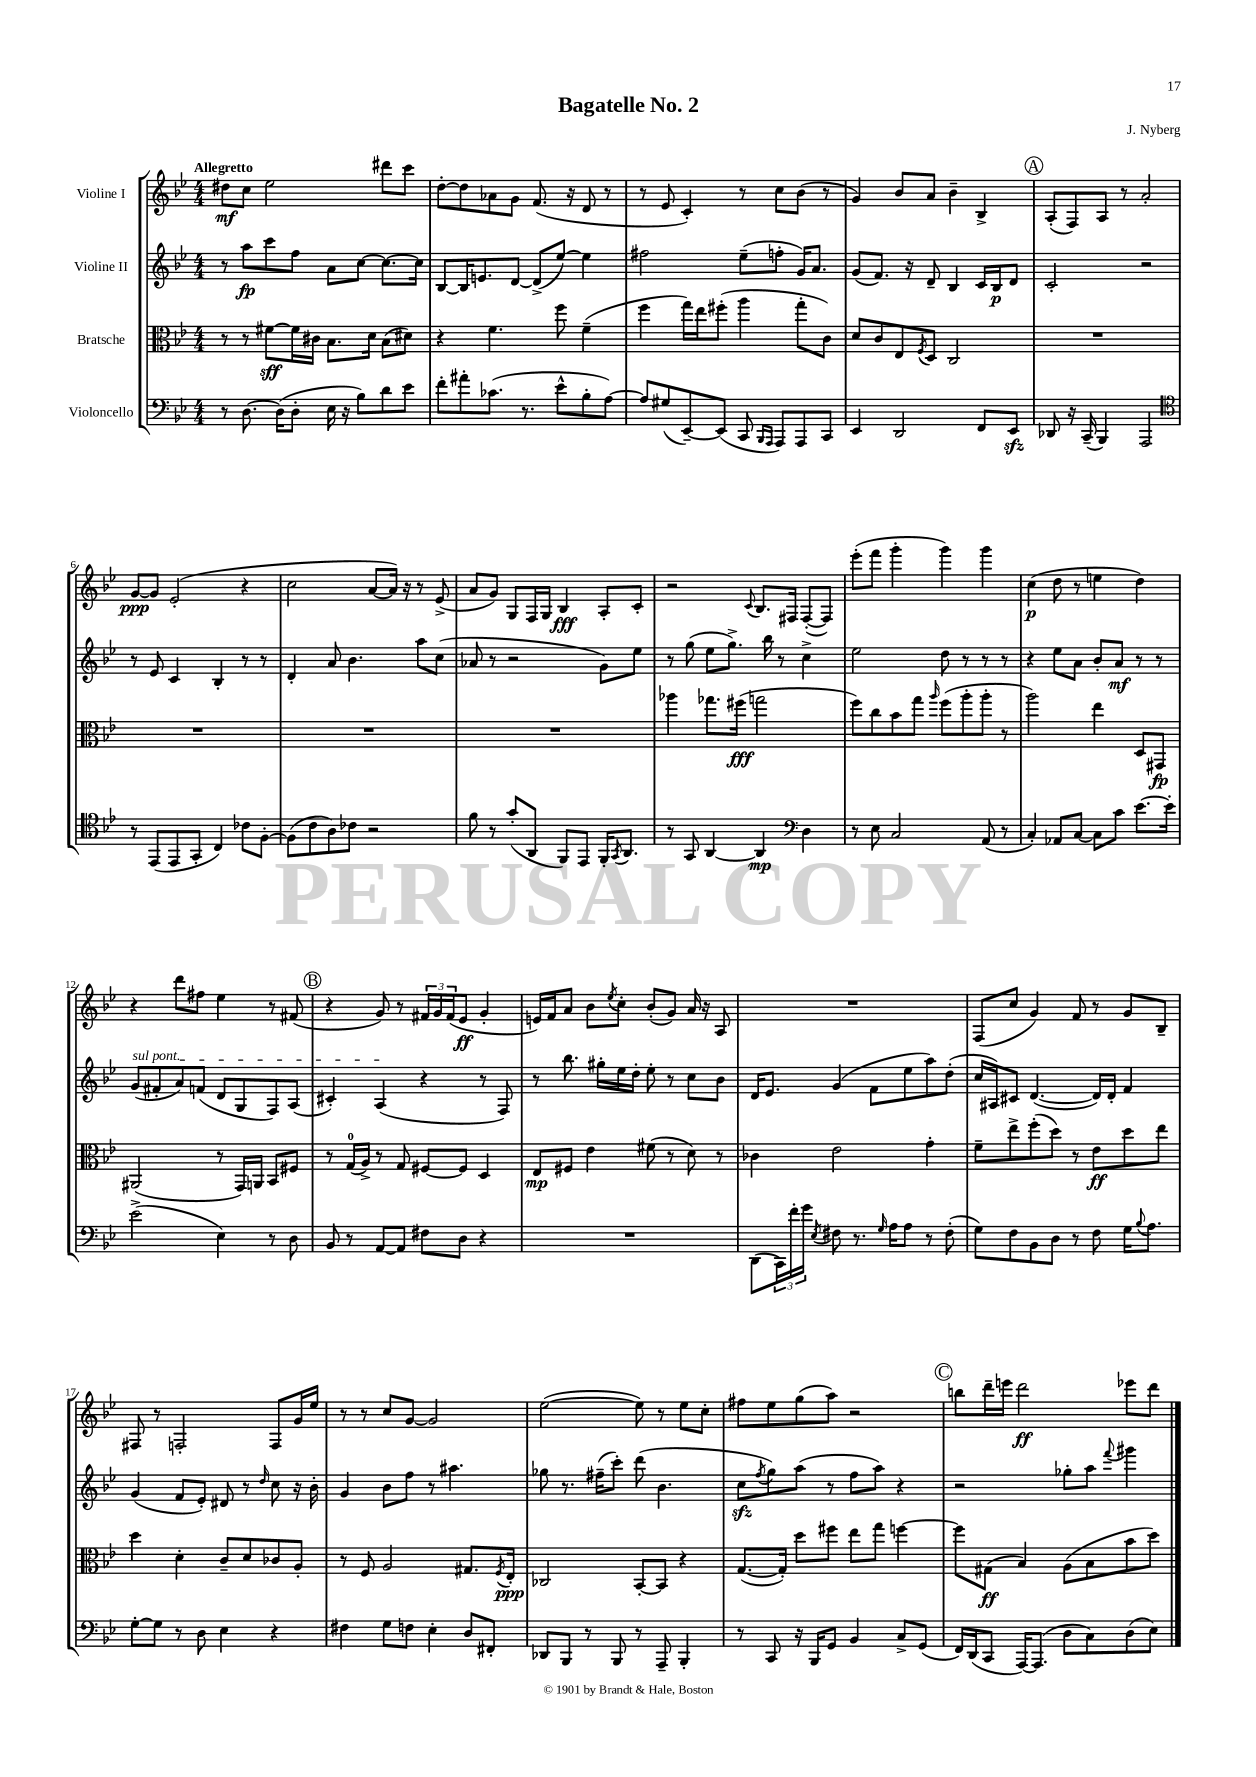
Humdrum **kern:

**kern	**kern	**kern	**kern
*staff4	*staff3	*staff2	*staff1
*clefF4	*clefC3	*clefG2	*clefG2
*k[b-e-]	*k[b-e-]	*k[b-e-]	*k[b-e-]
*M4/4	*M4/4	*M4/4	*M4/4
8r	8r	8r	8dd#\L
[8.D\	8r	8aa\L	8cc\J
.	[8f#\L	8ccc\	2ee-\
(16D\]LK	.	.	.
8D'\J	16f#\]L	8ff\J	.
.	16c#\JJ	.	.
16E-\	8.B-\L	8a\L	.
16r	.	.	.
8B-\L)	.	[8cc\J	.
.	16d\Jk	.	.
8d\	(8B-\L	8.cc\_L	8ddd#\L
8e-\J	8d#\J)	.	8ccc\J
.	.	16cc\]Jk	.
=	=	=	=
8f'\L	4r	[8B-/L	[8dd'\L
8a#'\	.	16B-/]K	8dd\]
.	.	8.e/	.
(8.c-\J	4.f\	.	8a-\
.	.	[8d/J	8g\J
8.r	.	.	.
.	.	(8d^/]L	(8.f/
8e-^^\L	8ff\	[8ee-/J)	.
.	.	.	16r
8B-'\	(4f~\	4ee-\]	8d/
[8A\J)	.	.	8r
=	=	=	=
8A/]L	4ff\	2ff#\	8r
(8G#/	.	.	8e-/
[8EE-~/)	16gg\LL)	.	4c'/)
.	16ee-\J	.	.
(8EE-/]J	(8ff#'\J	.	.
8CC/	4aa\	(8ee-~\L	8r
16qqBBB-/LL	.	.	.
16qqAAA/JJ	.	.	.
8AAA/L)	.	8ff'\J	8cc\L
8AAA/	8gg'\L	16g/LK)	(8b-\J
.	.	8.a/J	.
8CC/J	8c\J)	.	8r
=	=	=	=
4EE-/	8d/L	(8g/L	4g/)
.	8c/	8.f/J)	.
2DD/	8E-/	.	8b-/L
.	.	16r	.
.	8qF/	.	.
.	8D/J	8d~/	8a/J
.	2C/	4B-/	4b-~\
8FF/L	.	16c/LL	4B-^/
.	.	16B-/J	.
8EE-/J	.	8d/J	.
=	=	=	=
8DD-/	1r	2c'/	(8A'/L
16r	.	.	8F/)
(16CC~/	.	.	.
4BBB-/)	.	.	8A/J
.	.	.	8r
2AAA/	.	2r	2a'/
=	=	=	=
*clefC4	*	*	*
8r	1r	8r	[8g/L
(8EE-/L	.	8e-/	8g/]J
8EE-/	.	4c/	(2e-'/
8GG'/J	.	.	.
4C/)	.	4B-'/	.
8c-\L	.	8r	4r
[8F'\J	.	8r	.
=	=	=	=
(8F\]L	1r	4d'/	2cc\
8c\	.	.	.
8A\)	.	8a/	.
8c-\J	.	4.b-\	.
2r	.	.	[8a/L
.	.	.	16a/]Jk)
.	.	.	16r
.	.	8aa\L	8r
.	.	(8cc\J	(8e-^/
=	=	=	=
8f\	1r	8a-/	8a/L
8r	.	8r	8g/J)
(8g'/L	.	2r	8G/L
8AA/J	.	.	16F/L
.	.	.	16G/JJ
8FF/L)	.	.	4B-/
8EE-/J	.	.	.
16FF'/LK	.	8g\L)	8A'/L
8qGG/	.	.	.
8.AA/J	.	.	.
.	.	8ee-\J	8c'/J
=	=	=	=
8r	4aa-\	8r	2r
8GG/	.	(8gg\	.
[4AA/	8.gg-\L	8ee-\L	.
.	.	8.gg^\J)	.
.	(16ff#\Jk	.	.
.	.	.	8qqc/
4AA/]	2gg\	.	8.B-/L
.	.	16bb-\	.
.	.	8r	.
.	.	.	16F#/Jk
*clefF4	*	*	*
4D\	.	4cc^\	([8F#'/L
.	.	.	8F#/]J)
=	=	=	=
8r	8ff\L)	2ee-\	(8eee-'\L
8E-\	8cc\	.	8fff\J
2C/	8b-\	.	4ggg'\
.	8gg\J	.	.
.	16qqaa/	.	.
.	(8ff\L	8dd\	4ggg\)
.	8aa'\	8r	.
(8AA/	8aa'\J	8r	4ggg\
8r	8r	8r	.
=	=	=	=
4C'/)	2aa\)	4r	(4cc\
8AA-/L	.	8ee-\L	8dd\
[8C/J	.	8a\J	8r
8C\]L	4ee-\	8b-'/L	4ee\
8c\J	.	8a/J	.
[8.e-\L	8D/L	8r	4dd\)
.	8GG#/J	8r	.
16e-'\]Jk	.	.	.
=	=	=	=
(2e-^\	(2AA#/	(8g/L	4r
.	.	8f#'/	.
.	.	8a/)	8ddd\L
.	.	(8f/J	8ff#\J
4E-\)	8r	8d/L	4ee-\
.	16GG/LL)	8G/	.
.	16AA/JJ	.	.
8r	8BB-/L	8F/)	8r
8D\	8F#/J	(8A/J	(8f#/
=	=	=	=
8BB-/	8r	4c#'/)	4r
8r	(16G/LL	.	.
.	16A^/JJ)	.	.
[8AA/L	8r	(4A/	8g/)
8AA/]J	8G/	.	8r
8F#\L	[8F#/L	4r	24f#/LL
.	.	.	24g/
.	.	.	(24f#/J
8D\J	8F#/]J	.	8e-/J
4r	4D/	8r	4g'/
.	.	8F/)	.
=	=	=	=
1r	8E-/L	8r	16e/LL)
.	.	.	16f/J
.	8F#/J	8.bb-\	8a/J
.	4e-\	.	8b-\L
.	.	16gg#'\LL	.
.	.	.	8qee-/
.	.	16ee-\	8cc'\J
.	.	16dd'\JJ	.
.	(8f#\	8ee-'\	(8b-'/L
.	8r	8r	8g/J)
.	8d\)	8cc\L	16a/
.	.	.	16r
.	8r	8b-\J	8A/
=	=	=	=
(8DD\L	4c-\	16d/LK	1r
.	.	8.e-/J	.
24CC\L)	.	.	.
24f'\	.	.	.
24g\JJ	.	.	.
8qE-/	.	.	.
8F#\	2e-\	(4g/	.
8.r	.	.	.
.	.	8f\L	.
16qqG/	.	.	.
16A\LK	.	.	.
8A\J	.	8ee-\	.
8r	4g'\	8aa\)	.
(8F#'\	.	(8dd'\J	.
=	=	=	=
8G\L)	8f~\L	16cc/LL	(8F/L
.	.	16A#/J)	.
8F\	8ee-^\	8c#/J	8cc/J
8BB-\	(8ff'\	([4.d/	4g/)
8D\J	8dd\J)	.	.
8r	8r	.	8f/
8F\	8e-\L	16d/]LL)	8r
.	.	16d'/JJ	.
16G\LK	8dd\	4f/	8g/L
8qqB-/	.	.	.
8.A\J	.	.	.
.	8ee-\J	.	8B-~/J
=	=	=	=
[8G'\L	4dd\	(4g/	8F#/
8G\]J	.	.	8r
8r	4d'\	8f/L	2F'/
8D\	.	8e-'/J)	.
4E-\	8c~/L	8d#/	.
.	8d/	8r	.
.	.	16qqdd/	.
4r	8c-/	8cc\	8F/L
.	8A'/J	16r	16g/L
.	.	16b-'\	16ee-/JJ
=	=	=	=
4F#\	8r	4g/	8r
.	8F/	.	8r
8G\L	2A/	8b-\L	8cc/L
8F\J	.	8ff\J	[8g/J
4E-'\	.	8r	2g/]
.	.	4.aa#\	.
8D/L	8.G#/L	.	.
8FF#'/J	.	.	.
.	8qF/	.	.
.	16E-'/Jk	.	.
=	=	=	=
8DD-/L	2C-/	8gg-\	([2ee-\
8BBB-/J	.	8.r	.
8r	.	.	.
.	.	(16ff#~\LK	.
8BBB-/	.	8ccc'\J)	.
8r	[8BB-'/L	(8ddd\	8ee-\])
8AAA~/	8BB-/]J	4.b-\	8r
4BBB-'/	4r	.	8ee-\L
.	.	.	8cc'\J
=	=	=	=
8r	([8.G/L	8cc\L	8ff#\L
.	.	8qff/	.
8CC/	.	8gg\)	8ee-\
.	16G'/]Jk)	.	.
16r	8dd\L	(8aa\J	(8gg\
16BBB-/LK	.	.	.
8GG/J	8ff#\J	8r	8aa\J)
4BB-/	8ee-\L	8ff\L	2r
.	8gg\J	8aa\J)	.
8C^/L	[4ff\	4r	.
(8GG/J	.	.	.
=	=	=	=
16FF/LL)	8ff\]L	2r	8bb\L
(16DD/J	.	.	.
8CC/J	(8G#\J	.	16ddd~\L
.	.	.	16eee\JJ
[16AAA/LK)	4B-/)	.	2ddd\
(8.AAA/]J	.	.	.
8D\L	(8A\L	8gg-'\L	.
8C\)	8B-\	8aa\J	.
.	.	8qqfff/	.
(8D\	8b-\	4ggg#\	8eee-\L
8E-\J)	8dd\J)	.	8ddd\J
==	==	==	==
*-	*-	*-	*-
